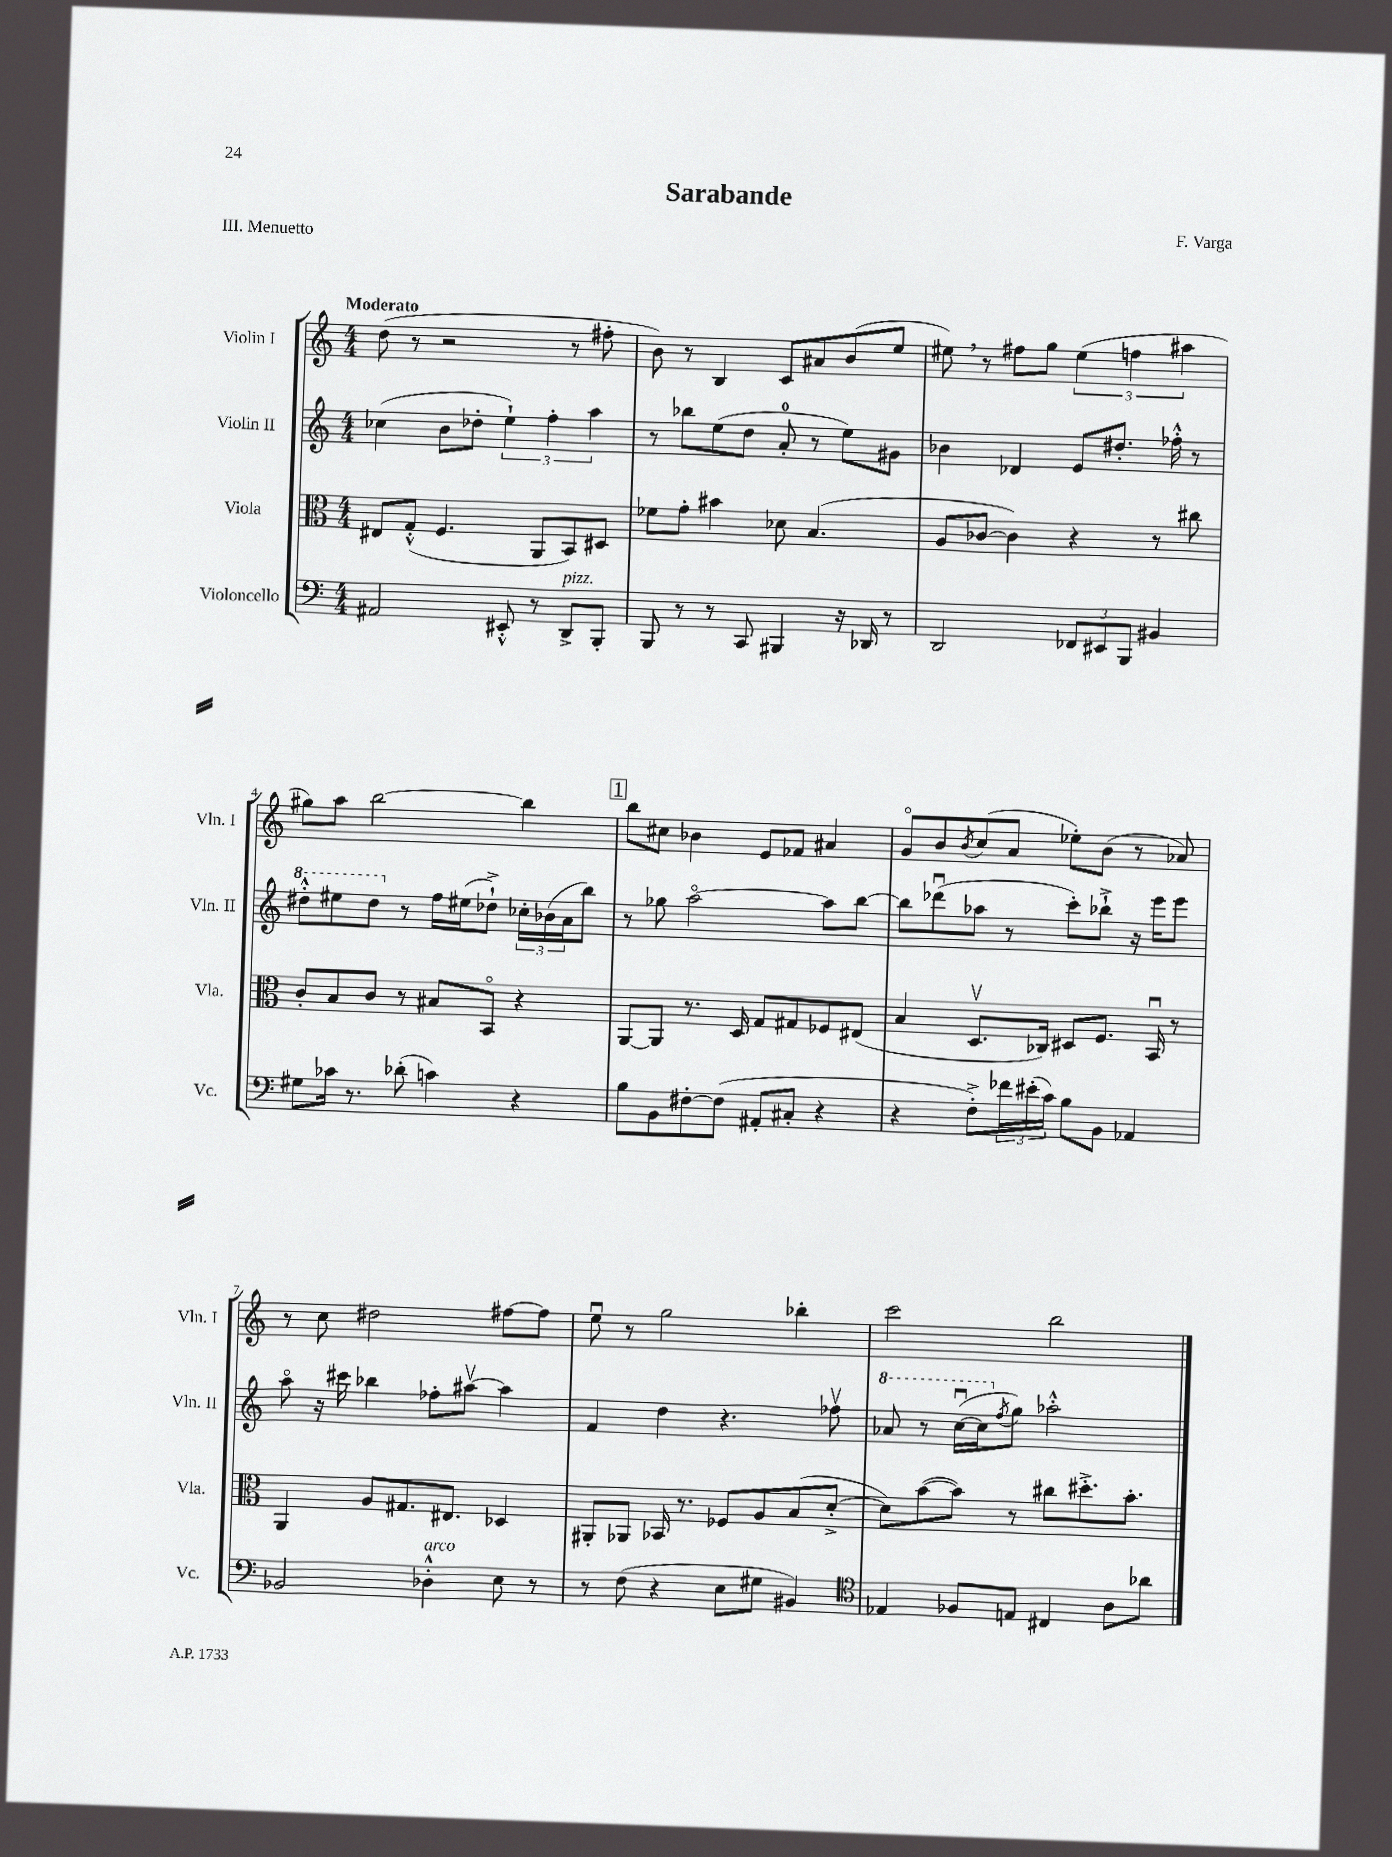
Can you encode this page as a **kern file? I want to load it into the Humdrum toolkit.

**kern	**kern	**kern	**kern
*part4	*part3	*part2	*part1
*staff4	*staff3	*staff2	*staff1
*I"Violoncello	*I"Viola	*I"Violin II	*I"Violin I
*I'Vc.	*I'Vla.	*I'Vln. II	*I'Vln. I
*clefF4	*clefC3	*clefG2	*clefG2
*k[]	*k[]	*k[]	*k[]
*M4/4	*M4/4	*M4/4	*M4/4
=1	=1	=1	=1
!	!	!	!LO:TX:a:B:t=Moderato
2AA#X/	8E#X/L	(4cc-X\	(8dd\
.	(8G'^^/J	.	8r
.	4.F/	8b\L	2r
.	.	8dd-X'\J	.
8EE#X'^^/	.	6ee`\)	.
8r	8AA/L	.	.
.	.	6ff'\	.
!LO:TX:a:i:t=pizz.	!	!	!
8DD^/L	8BB/)	.	8r
.	.	6aa\	.
8BBB'/J	8D#X/J	.	8ff#X'\
=2	=2	=2	=2
8BBB/	8f-X\L	8r	8b\)
8r	8g'\J	8bb-X\L	8r
8r	4b#X\	(8ee\	4B/
8CC/	.	8dd\J	.
4BBB#X/	8d-X\	8a'/	8c/L
.	(4.B/	8r	8a#X/
16r	.	8ee\L)	(8b/
16DD-X/	.	.	.
8r	.	8g#X\J	8ee/J
=3	=3	=3	=3
2DD/	8A/L	4b-X\	8ee#X,\)
.	[8c-X/J	.	8r
.	4c-\])	4d-X/	8ff#X\L
.	.	.	8gg\J
12FF-X/L	4r	8e/L	(6ee#\
12EE#X/	.	.	.
.	.	8.dd#X'/J	.
12BBB/J	.	.	6ffn\
4BB#X/	8r	.	.
.	.	16ff-X'^^\	.
.	.	.	6aa#X\
.	8cc#X\	8r	.
!!LO:LB:g=z
=4	=4	=4	=4
*	*	*8va	*
8G#X\L	8c'/L	8ddd#X'^^\L	8gg#X\L)
16c-X\Jk	8B/	8eee#X\	8aa\J
8.r	.	.	.
.	8c/J	8ddd#\J	[2bb\
*	*	*X8va	*
(8d-X'\	8r	8r	.
4cn\)	8B#X/L	16ff\LL	.
.	.	(16ee#X\J	.
.	8BB/J	8dd-X`^\J)	.
4r	4r	24cc-X'\LL	4bb\]
.	.	(24b-X\	.
.	.	24a\J	.
.	.	8bb\J)	.
!!LO:REH:place=s1:t=1
=5	=5	=5	=5
8B\L	[8AA/L	8r	8bb\L
8BB\	8AA/J]	8gg-X\	8cc#X\J
[8F#X'\	8.r	[2aa\	4b-X\
(8F#\J]	.	.	.
.	16D/	.	.
8AA#X'/L	8G/L	.	8e/L
8C#X'/J	8G#X/	.	8f-X/J
4r	8F-X/	8aa\L]	4a#X/
.	(8E#X/J	[8bb\J	.
=6	=6	=6	=6
4r	4B/	8bb\L]	8g/L
.	.	(8ddd-Xu\	8b/
.	.	.	8qb/
8F'^\L)	8.Dv/L	8aa-X\J	(8cc/
24f-X\L	.	8r	8a/J
(24e#X'\	.	.	.
.	16C-X/Jk)	.	.
24c\JJ)	.	.	.
8B\L	8D#X/L	8ccc'\L)	8ee-X'\L)
8BB\J	8.F/J	8bb-X`^\J	(8b\J
4AA-X/	.	16r	8r
.	16BBu/	16eee\KL	.
.	8r	8eee\J	8a-X/)
!!LO:LB:g=z
=7	=7	=7	=7
2BB-X/	4AA/	8aa\	8r
.	.	16r	8cc\
.	.	16ccc#X\	.
.	8A/L	4bb-X\	2dd#X\
.	8.G#X/	.	.
!LO:TX:a:i:t=arco	!	!	!
4D-X'^^\	.	8ff-X'\L	.
.	8.E#X/J	.	.
.	.	[8aa#Xv\J	.
8E\	4D-X/	4aa#\]	[8ff#X\L
8r	.	.	8ff#\J]
=8	=8	=8	=8
8r	8AA#X'/L	4f/	8eeu\
(8F\	8AA-X/J	.	8r
4r	16BB-X/	4dd\	2gg\
.	8.r	.	.
8E\L	8F-X/L	4.r	.
8G#X\J	8A/	.	.
4BB#X/)	(8B/	.	4bb-X'\
.	[8d'^/J	8ff-Xv\	.
=9	=9	=9	=9
*clefC4	*	*	*
*	*	*8va	*
4E-X/	8d\L])	8aa-X/	2ccc\
.	([8b\	8r	.
8F-X/L	8b\J])	([16cccu\LL	.
.	.	16ccc\J]	.
*	*	*X8va	*
.	.	8qff/	.
8En/J	8r	8gg\J)	.
4C#X/	8cc#X\L	2aa-X'^^\	2bb\
.	8.dd#X'^\	.	.
8A\L	.	.	.
.	8.b'\J	.	.
8a-X\J	.	.	.
==	==	==	==
*-	*-	*-	*-
